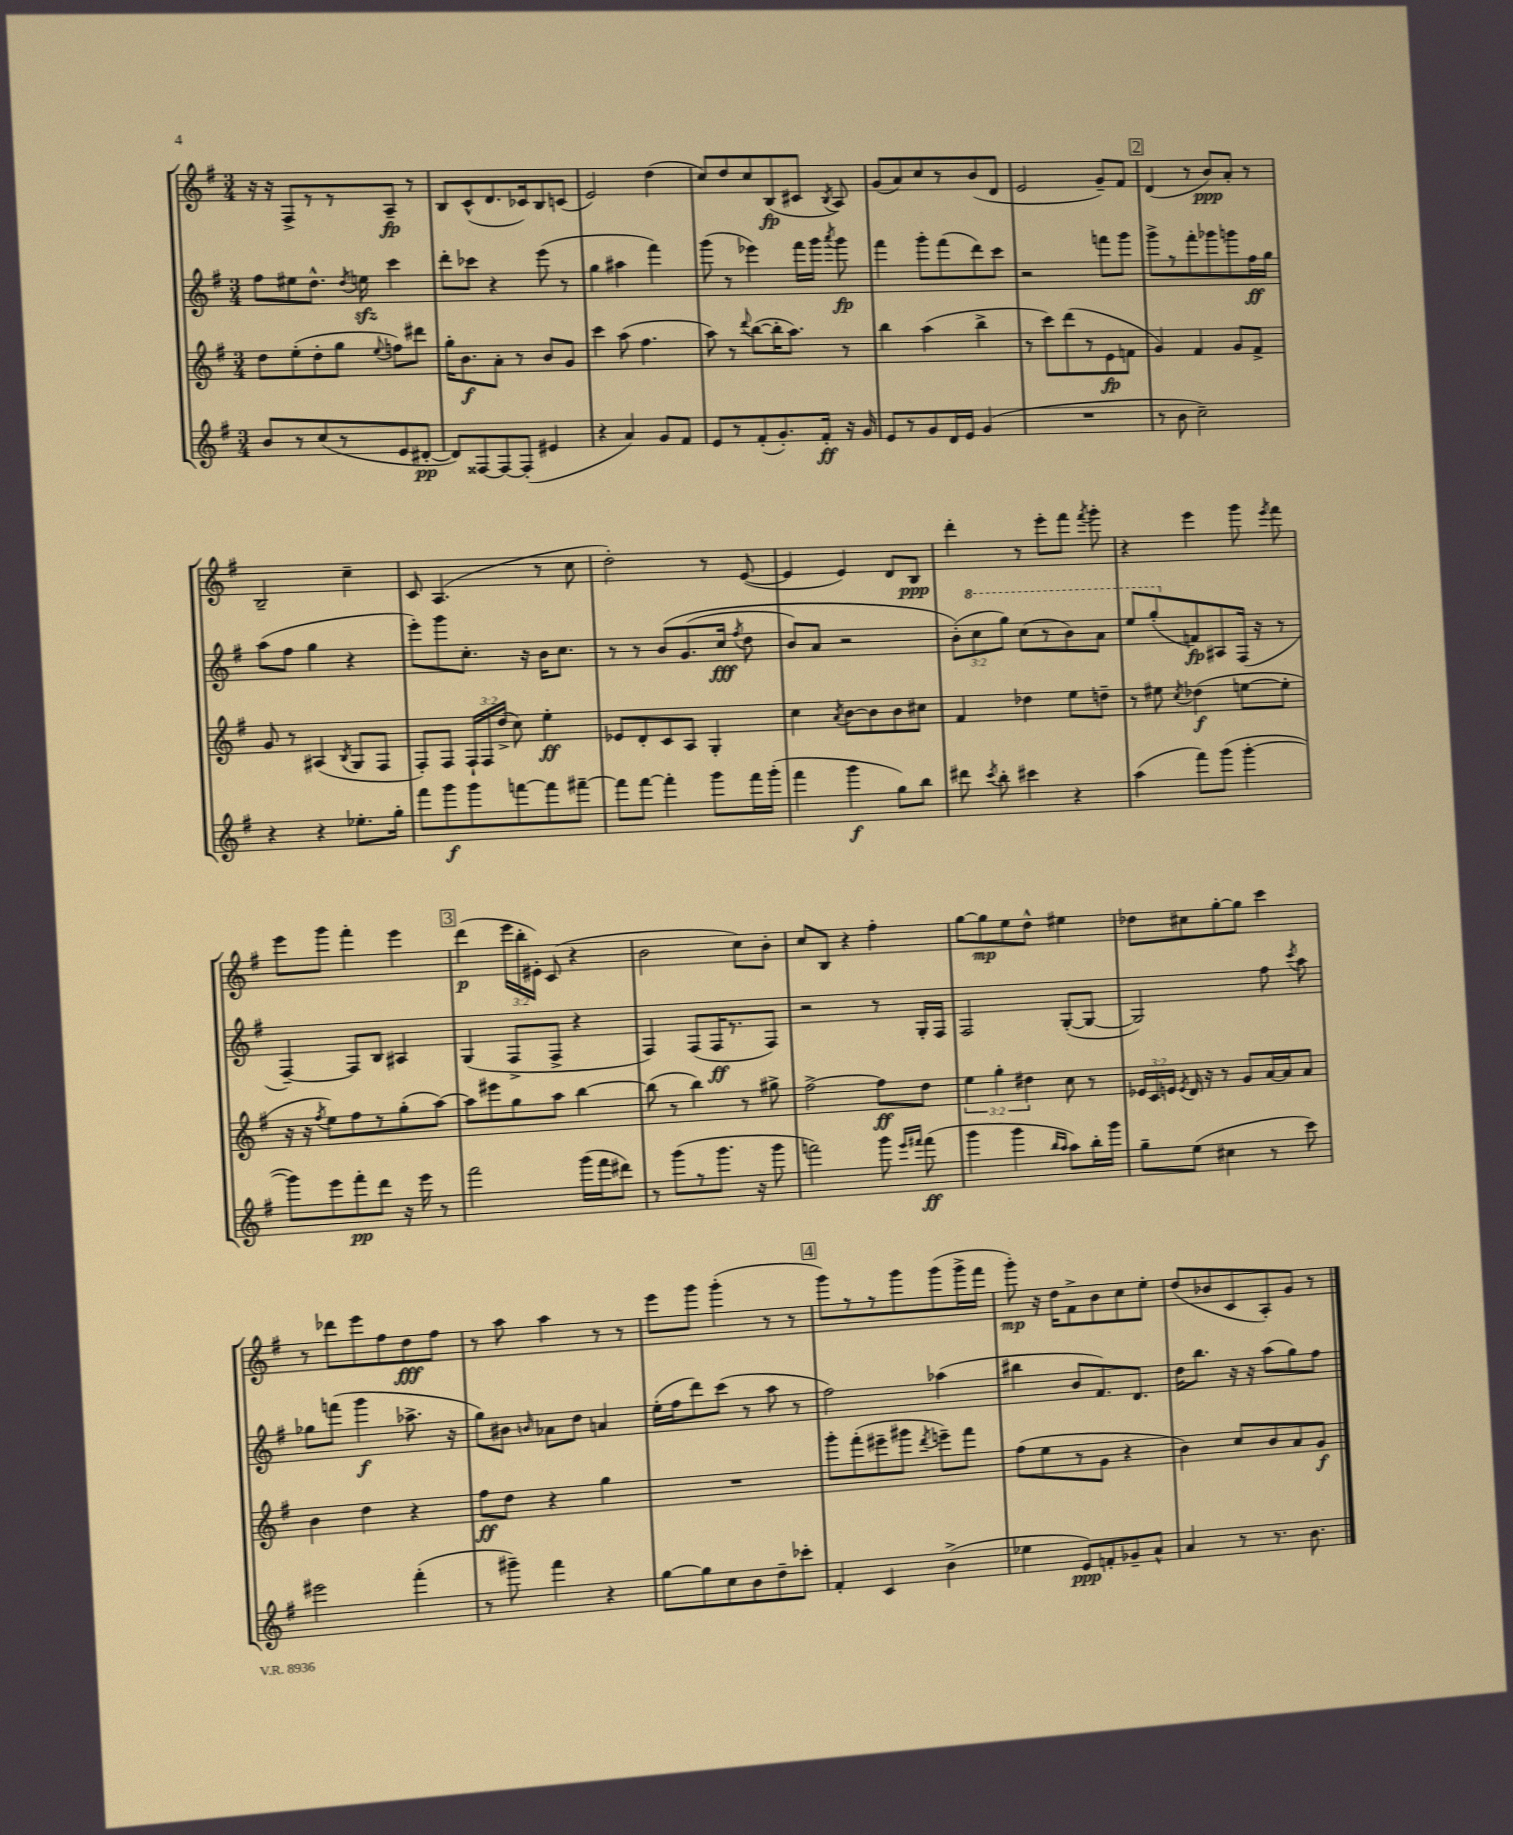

**kern	**kern	**kern	**kern
*staff4	*staff3	*staff2	*staff1
*clefG2	*clefG2	*clefG2	*clefG2
*k[f#]	*k[f#]	*k[f#]	*k[f#]
*M3/4	*M3/4	*M3/4	*M3/4
8b	8dd	8ff#	16r
.	.	.	16r
8r	(8ee'	8ee#	8F#^
(8cc	8dd'	8.dd^^	8r
8r	8gg	.	8r
.	.	8qdd	.
.	.	16ee	.
.	8qqee	.	.
8e	8ff)	4ccc	8A~
[8d#'	8ddd#	.	8r
=	=	=	=
8d#])	16gg'	8ddd'	8B
.	8.b	.	.
[8F##	.	8ccc-	(8c^^
8F##_	8a'	4r	8.d
(8F##']	8r	.	.
.	.	.	16c-)
4e#	8b	(8eee	8B
.	8g	8r	(8c
=	=	=	=
4r	4ccc	4gg	2e)
4a)	(8aa	4aa#	.
.	4.ff#	.	.
8g	.	4fff#)	(4dd
8f#	.	.	.
=	=	=	=
8e	8aa)	(8ggg	8cc)
8r	8r	8r	8dd
.	8qqddd	.	.
(8f#'	([8bb	4eee-)	8cc
8.g')	16bb']	.	(8B
.	8.aa)	.	.
.	.	16fff#	8c#
16f#'	.	16ggg	.
.	.	8qaaa	8qB
16r	8r	8ggg	8A)
16g	.	.	.
=	=	=	=
8e	4bb	4fff#	(8g
8r	.	.	8a)
8g	(4aa	8ggg'	8cc
16d	.	(8fff#	8r
16e	.	.	.
(4g	4bb^	8ddd)	(8b
.	.	8ccc	8d
=	=	=	=
2.r	8r	2r	2e
.	8ccc)	.	.
.	(8ddd	.	.
.	8r	.	.
.	8e	8fff	8g~)
.	8f	8ggg	8f#
=	=	=	=
8r	4g)	8ggg^	(4d
8b	.	8r	.
2cc~)	4f#	8fff#'	8r
.	.	8ggg-	8b)
.	8g	8ggg	8a'
.	8f#^	16ff#	8r
.	.	16gg	.
=	=	=	=
4r	8g	(8aa	2B~
.	8r	8ff#	.
4r	(4A#	4gg	.
.	8qB	.	.
8.ee-'	8G	4r	4cc~
.	8F#	.	.
16gg'	.	.	.
=	=	=	=
8fff#	8F#')	8eee')	8c
8ggg	8F#	8ggg	(4.A
8ggg	24F#`	8.cc'	.
.	24F#	.	.
.	(24dd^	.	.
[8fff	8cc)	.	.
.	.	16r	.
8fff]	4ee'	16b	8r
.	.	8.cc	.
[8fff#~	.	.	8cc
=	=	=	=
8fff#]	8e-	8r	2dd')
[8fff#	8d'	8r	.
4fff#']	8c	&(8b	.
.	8A	(8.g	.
8ggg	4G'	.	8r
.	.	16cc	.
.	.	8qff#	.
16fff#	.	8dd	([8e
(16ggg'	.	.	.
=	=	=	=
4fff#	4cc	8b)	4e]
.	.	8a	.
.	8qa	.	.
4ggg	[8b	2r	4e)
.	8b]	.	.
8gg)	8b	.	8d
8bb	8cc#	.	8B
=	=	=	=
8ddd#	4f#	(12b'&)	4ddd'
.	.	12ccc	.
8qccc	.	.	.
8bb'	.	.	.
.	.	12ggg)	.
4ccc#	4dd-	(8ccc	8r
.	.	8r	8eee'
4r	8ee	8bb)	8fff#
.	.	.	8qfff#
.	8dd~	8aa	8ggg'
=	=	=	=
(4aa	8r	8eee	4r
.	8ee#	(8ggg'	.
.	8qcc	.	.
8fff#)	(4dd-	8f)	4eee
(8ggg	.	8A#	.
[4ggg'	[8ee	(16F#	8ggg
.	.	16r	.
.	.	.	8qeee
.	8ee']	8r	8fff#
=	=	=	=
8ggg])	16r	[4F#~)	8eee
.	16r	.	.
.	8qff#	.	.
8eee	8ee)	.	8ggg
8fff#'	8ff#	8F#]	4fff#'
8ddd	8r	8B	.
16r	(8gg'	4A#	4eee
16eee	.	.	.
8r	[8aa)	.	.
=	=	=	=
2fff#	8aa]	(4G	(4ddd
.	8eee#	.	.
.	8gg	8F#^	24eee
.	.	.	24bb'
.	.	.	24e#')
.	8aa	8F#^	(8c
(16ggg	[4bb	4r	4r
16fff#	.	.	.
8ddd#)	.	.	.
=	=	=	=
8r	(8bb]	4F#)	2b
(8ggg	8r	.	.
8r	4bb)	(8F#	.
8.ggg	.	16F#	.
.	.	8.r	.
.	8r	.	8cc)
16r	.	.	.
8ggg	8gg#^	8F#)	8b'
=	=	=	=
2fff)	[2ff#^	2r	8cc
.	.	.	8B
.	.	.	4r
8ggg	8ff#]	8r	4ff#'
16qqeee	.	.	.
16qqfff#	.	.	.
(8fff#	8dd	16G'	.
.	.	16F#	.
=	=	=	=
4ggg	6ee	2F#	[8gg
.	.	.	8gg]
.	6gg'	.	.
4ggg	.	.	8ee
.	6dd#	.	.
.	.	.	8dd^^
16qqbb	.	.	.
16qqaa	.	.	.
8aa)	8cc	([8G'	4ee#
16bb'	8r	8G_	.
16ggg	.	.	.
=	=	=	=
8gg~	24e-	2G])	8dd-
.	24c	.	.
.	24e	.	.
.	8qe	.	.
(8ee	16d	.	8cc#
.	16r	.	.
4cc#	8r	.	[8gg'
.	8g	.	8gg]
8r	[16a	8ff#	4ccc
.	16a]	.	.
.	.	8qccc	.
8ccc)	8a	8aa	.
=	=	=	=
2eee#	4b	8gg-	8r
.	.	(8fff	8ddd-
.	4dd	4ggg	8eee
.	.	.	8ff#
(4fff#'	4r	8.aa-^	8dd
.	.	.	8ff#
.	.	16r	.
=	=	=	=
8r	8ff#	8gg)	8r
8ggg#~)	8dd	8b#	8aa
.	.	16qqb	.
4fff#	4r	8a-	4aa
.	.	8dd	.
4r	4gg	4a	8r
.	.	.	8r
=	=	=	=
[8gg	2.r	(16ee'	8eee
.	.	16ff#	.
8gg]	.	8ddd)	8ggg
8cc	.	(8ccc	(4ggg'
8b	.	8r	.
8dd~	.	8aa	8r
8ccc-'	.	8r	8r
=	=	=	=
4f#'	8ggg'	2ff#)	8ggg)
.	(8fff#'	.	8r
4c	8eee#~	.	8r
.	8ggg#	.	8ggg
.	8qddd	.	.
(4b^	8eee~)	(4aa-	(8ggg
.	8fff#	.	16ggg^
.	.	.	16fff#
=	=	=	=
4ee-	(8ff#	4bb#	8ggg')
.	8ee	.	16r
.	.	.	16dd
8e)	8r	8b	8f#^
8f'	8g	8.f#)	8b
8g-~	4r	.	8cc
.	.	8.d	.
8a^^	.	.	8ee'
=	=	=	=
4a	4b)	16dd	(8dd
.	.	8.bb	.
.	.	.	8b-
8r	8cc	16r	8c
.	.	16r	.
8.r	8b	(8aa	8A')
.	8a	8gg)	8g
8.b	.	.	.
.	8g	8ff#	8r
==	==	==	==
*-	*-	*-	*-
